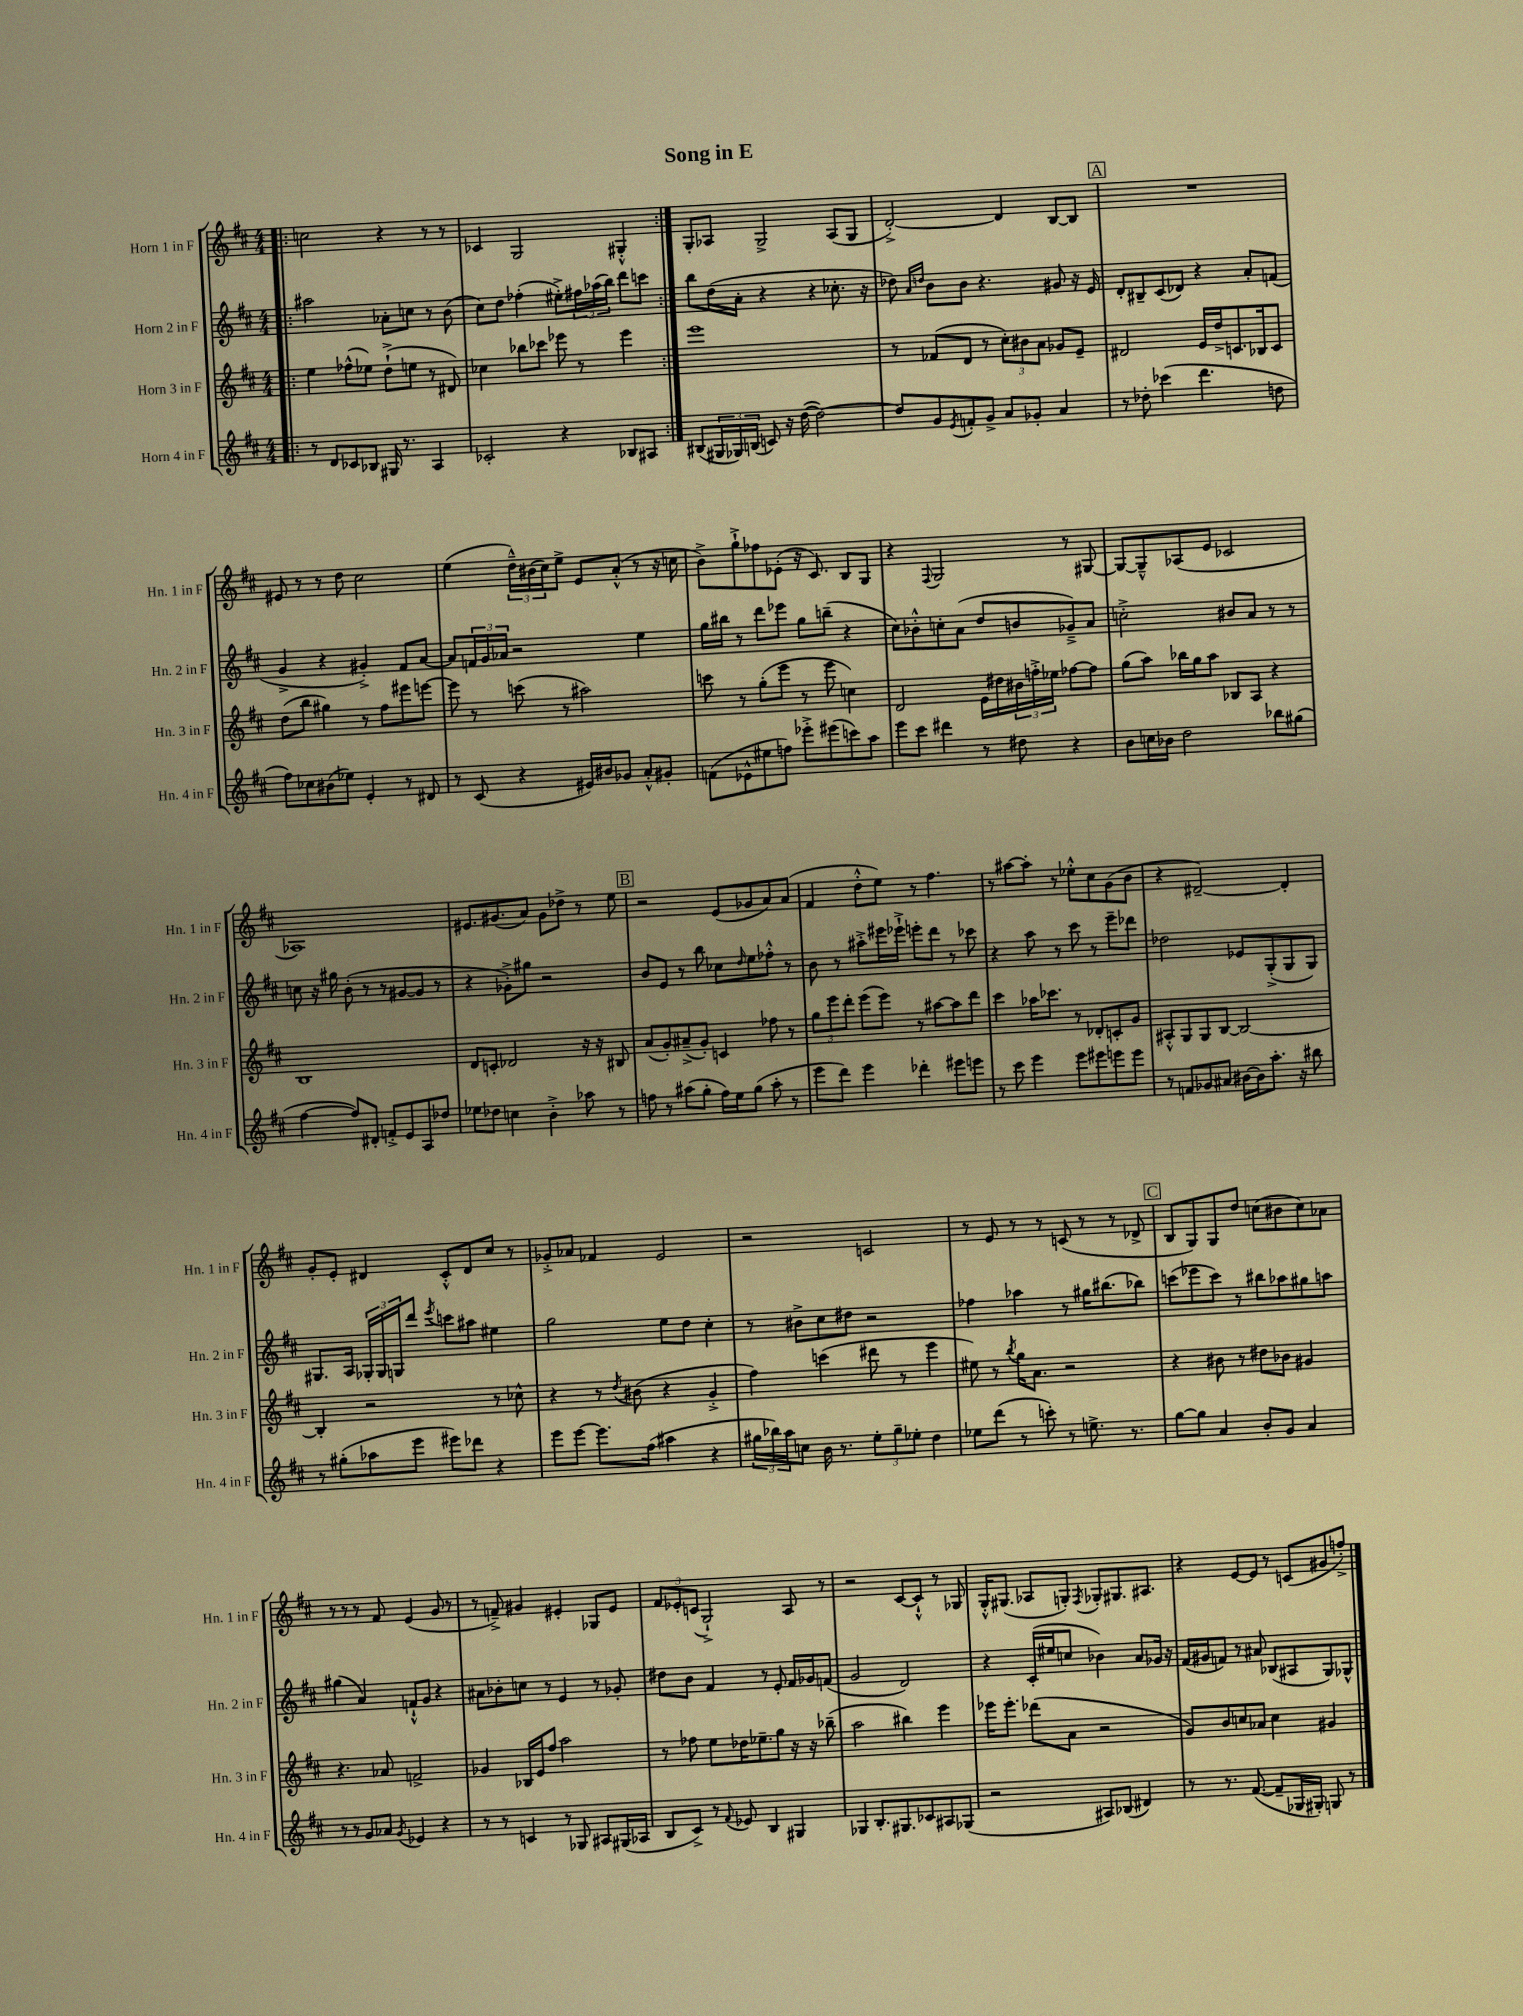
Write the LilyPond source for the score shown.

\header { title = "Song in E" }
<<
\new StaffGroup <<
\new Staff = "s0" \with { instrumentName = "Horn 1 in F" shortInstrumentName = "Hn. 1 in F" } {
    \clef treble \key d \major \numericTimeSignature \time 4/4
    \repeat volta 2 { \bar ".|:" c''2 r4 r8 r8 |
    ces'4 g2 gis4-.-^ | }
    g8-. aes8 g2-> aes8( g8 |
    d'2~-.->) d'4 b8~ b8 |
    \mark \markup { \box "A" } R1 |
    eis'8 r8 r8 d''8 cis''2 |
    e''4( \tuplet 3/2 { d''16---^) bis'16( cis''16) } e''8-> e'8 a'8-.-^( r8 r16 c''16 |
    b'8->) g''8-!-> fes''8 ees'8-.( r16 cis'8.) b8 g8 |
    r4 \appoggiatura { fis8 } g2 r8 gis8~ |
    gis8~ gis8---^ aes8( e'8 ces'2 |
    aes1) |
    eis'8. gis'8.( a'8) gis'8 des''8-> r8 e''8 |
    \mark \markup { \box "B" } r2 e'8( ges'8 a'8) a'8( |
    fis'4 d''8-.-^ e''8) r8 fis''4. |
    r8 ais''8~ ais''8-. r8 ees''8-.-^ cis''8 g'8( b'8 |
    r4 dis'2~--) dis'4-. |
    g'8-. e'8-. dis'4 cis'8-.-^ dis'8 cis''8 r8 |
    ges'8-.-> aes'8 fes'4 e'2 |
    r2 c'2 |
    r8 e'8 r8 r8 c'8( r8 r8 des'8-> |
    \mark \markup { \box "C" } b8 g8) g8 d''8 c''8( bis'8 c''8) aes'8 |
    r8 r8 r8 fis'8 e'4( g'8 r8 |
    r8 f'8--->) gis'4 eis'4-. ges8 eis'8 |
    \tuplet 3/2 { fis'8 ees'8-. c'8( } g2-!->) a8 r8 |
    r2 cis'8~ cis'8-!-^ r8 ges8 |
    g16-.-^ gis8.( aes8 g8-.) \acciaccatura { fis8 } ges8-. gis8. ais8. |
    r4 e'8~ e'8 r8 c'8( gis'8 f''8-.->) \bar "|." |
}
\new Staff = "s1" \with { instrumentName = "Horn 2 in F" shortInstrumentName = "Hn. 2 in F" } {
    \clef treble \key d \major \numericTimeSignature \time 4/4
    \repeat volta 2 { \bar ".|:" ais''2 aes'8-. c''8 r8 b'8( |
    cis''8) d''8 fes''4-.( eis''8-.->) \tuplet 3/2 { fis''16 aes''16( b''16) } d'''8 c'''8 | }
    b''8 d''16( a'16-. r4 r4 ces''8.-. r16 |
    des''8) \grace { a'16 d''16 } b'8 b'8 r4. gis'8 r16 e'16 |
    \mark \markup { \box "A" } d'8-. bis8-- cis'8( des'8) r4 a'8-. f'8( |
    g'4-> r4 gis'4-.->) fis'8 a'8~ |
    a'8 \tuplet 3/2 { f'16 g'16 aes'16 } r2 e''4 |
    g''16 bis''16 r8 d'''8 ees'''8 g''8 b''8--( r4 |
    cis''8) bes'8-.-^ c''8-. a'8( d''8 b'8 ges'8--->) a'8 |
    c''2-.-> bis'8 a'8 r8 r8 |
    c''8 r16 gis''16 b'8-.( r8 r8 gis'8~ gis'8 r8 |
    r4 ges'8-.->) gis''8 r2 |
    \mark \markup { \box "B" } b'8 e'8 r8 b''8 ces''8 \grace { d''16 } e''8 fes''8-.-^ r8 |
    b'8 r8 ais''8-.-> eis'''16 ees'''16-!-> e'''8-. d'''8 r8 ces'''8 |
    r4 a''8 r8 cis'''8 r8 e'''8-- des'''8 |
    des''2 ees'8 g8-.->( g8 g8) |
    gis8. a16 \tuplet 3/2 { ges16-. ges16 g16 } d'''8 \acciaccatura { e'''8 } c'''8 ais''8 eis''4 |
    g''2 e''8 d''8 cis''4-. |
    r8 bis'8-> cis''8 dis''8 r2 |
    fes''4 aes''4 r8 gis''16 bis''8.( bes''8) |
    \mark \markup { \box "C" } c'''8( ees'''8 c'''8) r8 bis''8 aes''8 gis''8 a''8 |
    gis''4( a'4) f'8-!-^ g'8 r4 |
    ais'8 bes'8-. c''8 r8 e'4 r8 ges'8-. |
    dis''8 b'8 fis'4 r8 e'8-. fis'16 ges'16 f'8( |
    g'2 d'2) |
    r4 cis'16-.( eis''16 c''8 bes'4) a'8 ges'16 r16 |
    fis'16( gis'16 f'8) r8 ais'8 bes8( ais8 g8) ges8-^ \bar "|." |
}
\new Staff = "s2" \with { instrumentName = "Horn 3 in F" shortInstrumentName = "Hn. 3 in F" } {
    \clef treble \key d \major \numericTimeSignature \time 4/4
    \repeat volta 2 { \bar ".|:" e''4 fes''8-^( ees''8) d''8-!->( e''8 r8 dis'8) |
    ces''4 bes''8 ces'''8 ees'''8 r8 ees'''4 | }
    e'''1 |
    r8 fes'8( d'8 r8 \tuplet 3/2 { cis''8-.) bis'8 a'8 } ges'8 e'8-- |
    \mark \markup { \box "A" } dis'2 e'16 d''16-> c'8. bes16 c'8 |
    d''8( b''8 gis''4) r8 fis''8 eis'''8 e'''8~ |
    e'''8 r8 c'''8( r8 ais''2) |
    c'''8 r8 g''8-.( e'''8 r8 e'''8 c''4) |
    d'2 e'16 dis''16 \tuplet 3/2 { bis'16 f''16-.-> ees''16 } fes''8~ fes''8 |
    g''8( a''8) bes''16 g''16 a''8 bes8 a8 r4 |
    b1 |
    d'8 c'8-. des'2 r16 r16 bis8 |
    \mark \markup { \box "B" } a'8( g'8-.) ais'8--->( g'8-.) c'4 fes''8 r8 |
    \tuplet 3/2 { g''8 e'''8 d'''8-. } e'''8( e'''8) r8 ais''8~ ais''8 d'''8 |
    cis'''4 aes''16 ces'''8. r8 des'8-. c'8-. g'8 |
    ais8-.-^ g8 g8 b8~ b2~ |
    b4-. r2 r8 ces''8-^ |
    r4 r8 \acciaccatura { d''8 } bis'8( r4 g'4-.-> |
    fis''4) c'''4( dis'''8 r8 e'''4 |
    eis''8) r8 \acciaccatura { b''8 } g''16 a'8. r2 |
    \mark \markup { \box "C" } r4 bis'8 r8 dis''8 bes'8 gis'4 |
    r4. aes'8 f'2-> |
    ges'4 bes16 e'16 fis''8 a''2 |
    r8 fes''8 e''8 des''16 ees''8.-- g''8 r16 r16 bes''8--( |
    a''2 bis''4) e'''4 |
    ees'''16 ees'''8.-. des'''8( a'8 r2 |
    g'8) b'8 c''8 aes'8 c''4 gis'4 \bar "|." |
}
\new Staff = "s3" \with { instrumentName = "Horn 4 in F" shortInstrumentName = "Hn. 4 in F" } {
    \clef treble \key d \major \numericTimeSignature \time 4/4
    \repeat volta 2 { \bar ".|:" r8 d'8 ces'8 bes8 gis16 r8. a4 |
    ces'2-. r4 bes8 ais8 | }
    bis8( \tuplet 3/2 { gis16 ges16) b16( } c'8) r16 d''16~( d''2~) |
    d''8 g'8 \acciaccatura { e'8 } f'8-. g'8-> a'8 ges'8-. a'4 |
    \mark \markup { \box "A" } r8 des''8-. ces'''4( d'''4. d''8 |
    fis''8) ces''8 bis'8( ees''8) e'4-. r8 dis'8 |
    r8 cis'8( r4 eis'16) bis'16 ges'8 a'8-.-^ gis'8-. |
    f'8( ees'8-^ eis''8 f''8) ees'''8-.-> eis'''8( c'''8) a''8 |
    e'''8 cis'''8 dis'''4 r8 dis''8 r4 |
    b'8 c''16 bes'16 d''2 bes''8 gis''8( |
    fis''4~ fis''8) dis'8-. f'8-.-> e'8 a8 des''8 |
    ees''8 des''8 c''4 b'4-.-> aes''8 r8 |
    \mark \markup { \box "B" } f''8 r8 ais''8( g''8-. f''16) e''16 g''8( ais''8-. r8 |
    e'''8 d'''8) e'''4 des'''4-. eis'''8 e'''8 |
    r8 cis'''8 e'''4 e'''8 eis'''8 e'''8 e'''8 |
    r8 f'8 ges'8 ais'8 bis'16~ bis'16 a''8.-. r16 bis''8 |
    r8 gis''8-.( aes''8 e'''8 eis'''8) des'''8 r4 |
    e'''8 e'''8~ e'''8. fis''16( ais''4 r4 |
    \tuplet 3/2 { gis''16 bes''16) a''16 } c''8 b'16 r8. \tuplet 3/2 { e''8-. gis''8-- ees''8-. } d''4 |
    ees''8 d'''8( r8 c'''8-.) r8 e''8.-> r8. |
    \mark \markup { \box "C" } g''8~ g''8 a'4 b'8-. g'8 a'4 |
    r8 r8 g'8 aes'8 \acciaccatura { g'8 } ees'4 r4 |
    r8 r8 c'4 r8 ges8 ais8 gis16( aes16 |
    b8 cis'8->) r8 \appoggiatura { fis'8 } ees'8 b4 gis4 |
    ges4 b8.-. gis8. ces'8 ais8 ges8( |
    r2 ais8) bes8( dis'4) |
    r8 r8. fis'8.~( fis'8-- ges16 gis16-.) g8 r8 \bar "|." |
}
>>
>>
\layout { \context { \Score \remove "Bar_number_engraver" } }
